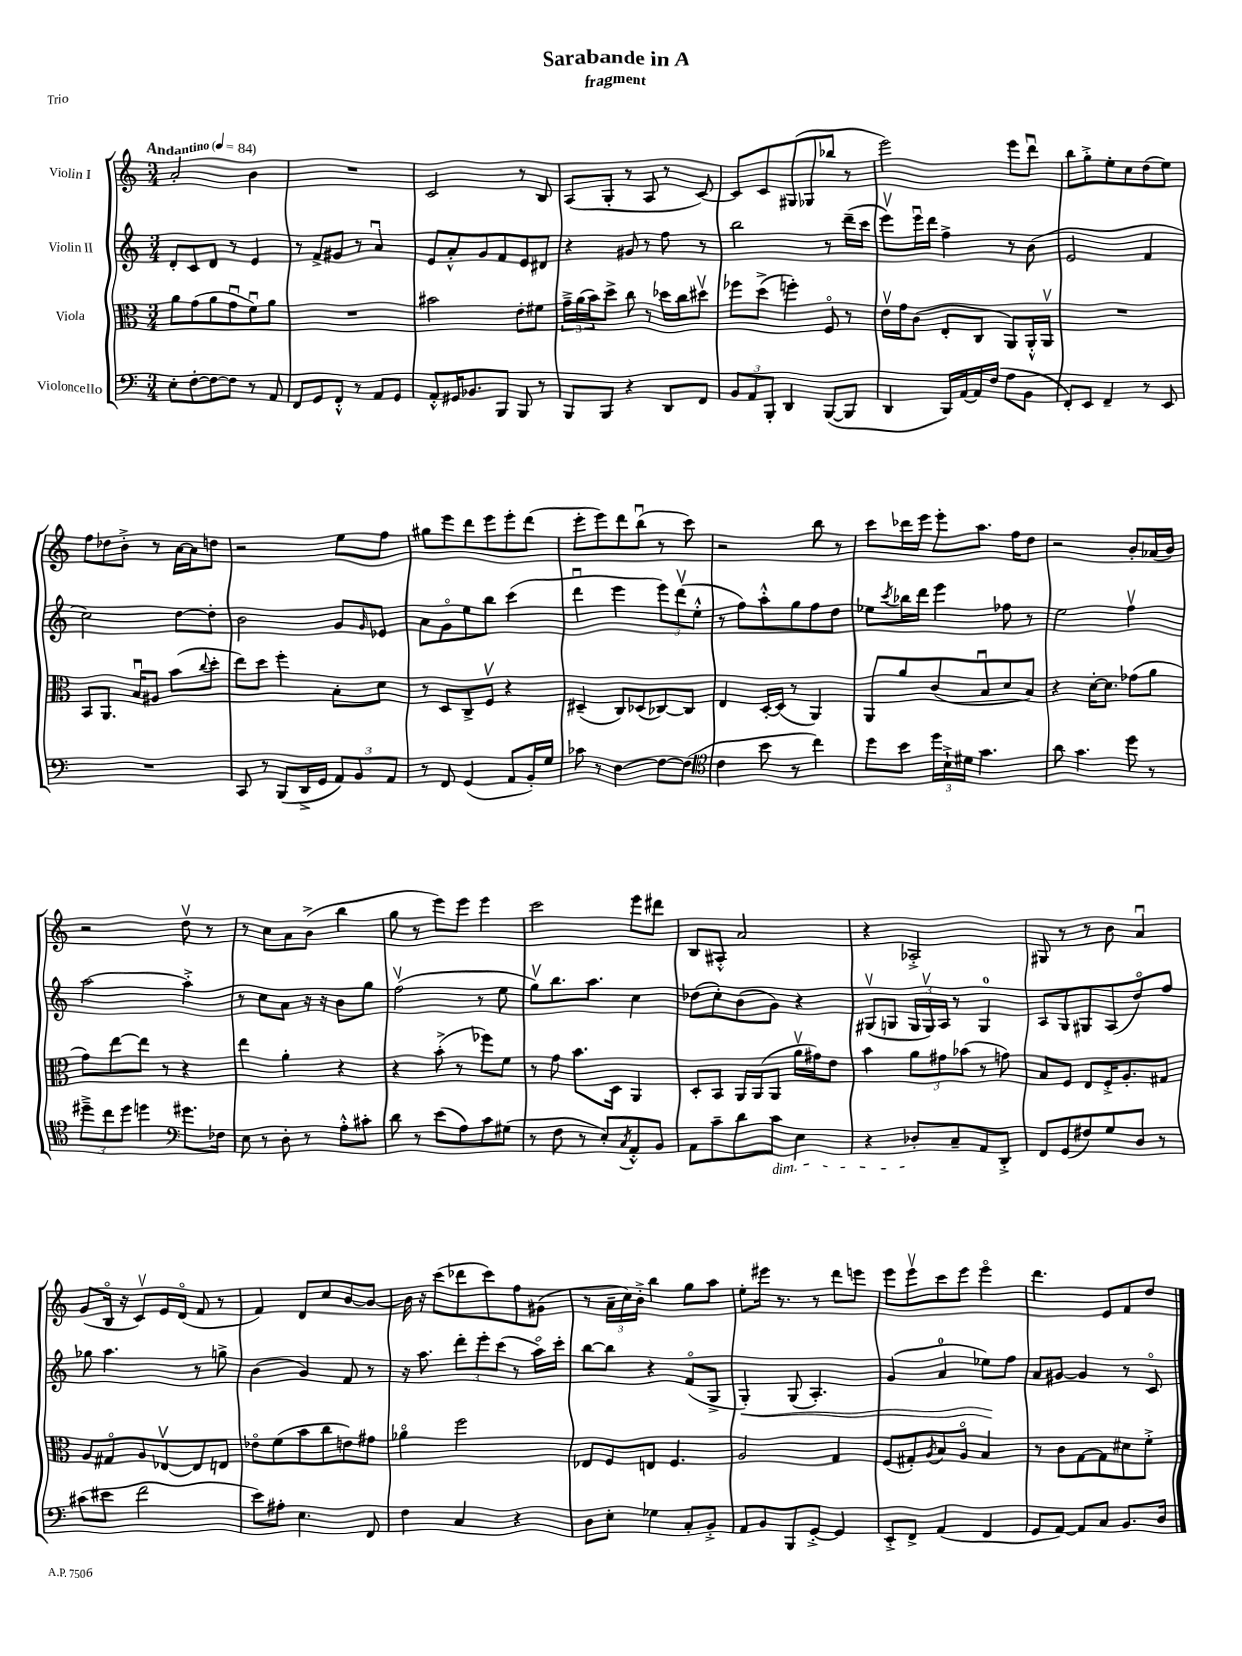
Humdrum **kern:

**kern	**kern	**kern	**kern
*staff4	*staff3	*staff2	*staff1
*clefF4	*clefC3	*clefG2	*clefG2
*k[]	*k[]	*k[]	*k[]
*M3/4	*M3/4	*M3/4	*M3/4
*MM84	*MM84	*MM84	*MM84
8E'\L	8a\L	8d'/L	2a'/
[8F'\	(8g\	8c/	.
8F\_	8a\	8d/J	.
8F\]J	8gu\	8r	.
8r	8fu\)	4e/	4b\
8AA/	8a\J	.	.
=	=	=	=
8FF/L	2.r	8r	2.r
8GG/	.	8f^/L	.
8FF'^^/J	.	8g#/J	.
8r	.	8r	.
8AA/L	.	4au/	.
8GG/J	.	.	.
=	=	=	=
8AA'^^/L	2b#\	8e/L	2c/
16GG#/K	.	8a'^^/	.
8.BB-/	.	.	.
.	.	8g/	.
8BBB/J	.	8f/	.
8BBB/	8e'\L	8e/	8r
8r	8f#\J	8d#/J	8B/
=	=	=	=
8BBB/L	24g~^\LL	4r	(8A/L
.	(24a\	.	.
.	24b\J)	.	.
8BBB/J	8dd^\J	.	8G'/J
4r	8cc\	8g#/	8r
.	8r	8r	8A/
8DD/L	16dd-\LL	8ff\	8r
.	16cc\J	.	.
8FF/J	8dd#v\J	8r	[8c/)
=	=	=	=
12BB/L	8ff-\L	2bb\	8c/]L
12AA/	.	.	.
.	(8dd^\J	.	8c/
12BBB'/J	.	.	.
4DD/	4ff'\)	.	(8G#/
.	.	.	8G-/
([8BBB/L	8Fo/	8r	8bb-/J
8BBB/]J	8r	(16ddd~\LL	8r
.	.	16ccc\JJ	.
=	=	=	=
4DD/	16ev\LL	8eeev\L)	2eee\)
.	16g\J	.	.
.	(8c\J	16eeeu\L	.
.	.	16ddd\JJ	.
16BBB/LL)	8E'/L	4ff^\	.
[16AA/	.	.	.
16AA/]	8C/J	.	.
(16F/JJ	.	.	.
8A\L	8AA/L)	8r	8eee\L
8BB\J	16AA'^^/L	(8b\	8dddu\J
.	16AAv/JJ	.	.
=	=	=	=
8FF'/L)	2.r	2e/	8bb\L
8EE/J	.	.	8gg'^\
4FF~/	.	.	8ee'\
.	.	.	8cc\
8r	.	4f/	(8dd\
8EE/	.	.	8ee\J)
=	=	=	=
2.r	8BB/L	2cc\)	8ff\L
.	8.AA/J	.	8dd-\
.	.	.	8b'^\J
.	16Bu/LK	.	.
.	8A#/J	.	8r
.	(8b\L	[8dd\L	[16a\LL
.	.	.	16a\]J
.	8qqcc/	.	.
.	8dd'\J	8dd'\]J	8dd\J
=	=	=	=
8CC/	8ee\L)	2b\	2r
8r	8dd\J	.	.
(8BBB/L	4ff'\	.	.
16DD^/L	.	.	.
16GG/JJ	.	.	.
12AA/L)	8B'\L	8g/L	8ee\L
12BB/	.	.	.
.	.	16qqg/	.
.	8d\J	8e-/J	8ff\J
12AA/J	.	.	.
=	=	=	=
8r	8r	8a\L	8gg#\L
8FF/	8D/L	8go\	8eee\
(4GG/	8C^/	8ee\	8ddd\
.	8Fv/J	8bb\J	8eee\
8AA/L	4r	(4ccc\	8eee'\
16BB'/L)	.	.	(8ddd\J
16G/JJ	.	.	.
=	=	=	=
8c-\	(4D#~/	4dddu\	8eee'\L
8r	.	.	8eee\)
[4F\	8C/L)	4eee\	8ddd\
.	(8D-/	.	(8bbu\J
8F\_L	[8C-/)	12eee\L)	8r
.	.	(12dddv\	.
(8F\]J	8C-/]J	.	8ccc\)
.	.	12ee'^^\J	.
=	=	=	=
*clefC4	*	*	*
4c\	4E/	8r	2r
.	.	8ff\L)	.
8b\	[16D'/LL	8aa'^^\	.
.	(16D/]JJ	.	.
8r	8r	8gg\	.
4cc\)	4AA/)	8ff\	8bb\
.	.	8dd\J	8r
=	=	=	=
8dd\L	8AA/L	8ee-\L	8ccc\L
.	.	8qccc/	.
8b\J	8a/	16bb-\L	16ddd-\L
.	.	16ddd\JJ	16eee\JJ
24dd\LL	(8c/	4eee\	8eee'\L
24B`^\	.	.	.
24d#\JJ	.	.	.
4.g\	8Bu/	.	8.aa\J
.	8d/	8ff-\	.
.	.	.	16ff\LK
.	8B/J)	8r	8dd\J
=	=	=	=
8a\	4r	2ee\	2r
4.g\	.	.	.
.	[16d'\LK	.	.
.	8.d\]J	.	.
8dd\	(8g-\L	4ffv\	8b'/L
8r	8a\J	.	(16a-/L
.	.	.	16b/JJ)
=	=	=	=
12dd#~^\L	8g\L)	[2aa\	2r
12cc\	.	.	.
.	[8ee\	.	.
12dd#\J	.	.	.
4dd\	8ee\]J	.	.
.	8r	.	.
*clefF4	*	*	*
8.g#\L	4r	4aa'^\]	8ddv\
.	.	.	8r
16F-\Jk	.	.	.
=	=	=	=
8E\	4ee\	8r	8r
8r	.	8cc\L	8cc\L
8D'\	4a'\	8a\J	8a\
8r	.	16r	(8b^\J
.	.	16r	.
8A'^^\L	4r	8b\L	4bb\
8c#'\J	.	8gg\J	.
=	=	=	=
8d\	4r	(2ffv\	8gg\
8r	.	.	8r
(8e\L	(8b'^\	.	8eee\L)
8A\)	8r	.	8eee\J
8c\	8ff-\L)	8r	4eee\
(8G#\J	8f\J	8ee\	.
=	=	=	=
8r	8r	8ggv\L)	2ccc\
8F\	8g\	8.bb\	.
8r	8.b\L	.	.
.	.	8.aa\J	.
8E'/L)	.	.	.
.	16D\Jk	.	.
8qC/	.	.	.
8AA'^^/	4AA/	4cc\	8eee\L
8BB/J	.	.	8ddd#\J
=	=	=	=
8AA\L	8D'/L	(8dd-\L	8B/L
8c~\	8BB/J	8cc'\)	8A#'^^/J
8d\	16AA/LL	(8b\	2a/
.	(16AA/J	.	.
8c\J	8AA/J	8g\J)	.
4E\	16av\LL	4r	.
.	16g#\J)	.	.
.	8e\J	.	.
=	=	=	=
4r	4b\	(8G#v/L	4r
.	.	8G/J	.
8D-'/L	12a\L	24G/LL	2A-'^/
.	.	24Gv/)	.
.	12g#\	24A/JJ	.
8C~/	.	8r	.
.	(12b-\J	.	.
8AA/	8r	4G/	.
8DD'^/J	8g\)	.	.
=	=	=	=
8FF/L	8B/L	8A/L	8G#/
(8GG/	8F/J	8G/	8r
8F#/)	8E/L	8G#/	8r
8G/	16F'^/K	(8A/	8b\
.	8.A'/	.	.
8D/J	.	8ddo/)	4au/
8r	8G#/J	8ff/J	.
=	=	=	=
(8c#\L	8A/L	8gg-\	(8g/L
8e#\J	8G#o/	4.aa\	16Bo/Jk
.	.	.	16r
2f\	8A/	.	8cv/L)
.	[8E-v/	.	16e/L
.	.	.	(16do/JJ
.	8E-/]	8r	8f/
.	8E/J	8gg^\	8r
=	=	=	=
8e\L)	8e-o\L	(4b\	4f/)
8A#'\J	(8f\	.	.
4.E\	8b\	4g/)	8d/L
.	8cc\	.	8cc/
.	8e\)	8f/	[8b/
8FF/	8g#\J	8r	8b/_J
=	=	=	=
4F\	4a-o\	16r	16b\]
.	.	8.aa\	16r
.	.	.	(8ccc\L
4C/	2ff\	12ddd'\L	8ddd-\
.	.	12eee'\	.
.	.	.	8ccc\)
.	.	(12ccc\J	.
4r	.	8r	8ff\
.	.	16aao\LL)	(8g#\J
.	.	16ccc'\JJ	.
=	=	=	=
8D\L	8E-/L	[8bb\L	8r
8E'\J	8F/	8bb\]J	24a~\LL
.	.	.	24cc\)
.	.	.	24b'^\JJ
4G-\	8E/J	4r	4bb\
.	4.F/	.	.
8C'/L	.	(8fo/L	8gg\L
8BB'^/J	.	8G^/J	8aa\J
=	=	=	=
8AA/L	2A/	4G'/)	8ee'\L
8BB/	.	.	16eee#\Jk
.	.	.	8.r
8BBB/	.	(8G/	.
[8GG'^/J	.	4.A'/)	8r
4GG/]	4G/	.	8ddd\L
.	.	.	8eee\J
=	=	=	=
8EE'^/L	(8F/L	(4g/	8eee\L
8FF^/J	8G#'/)	.	8eeev\
.	8qA/	.	.
(4AA/	8B/	4a/	8ccc\
.	8Ao/J	.	8eee\J
4FF/	4B/	8ee-\L)	4eeeo\
.	.	8ff\J	.
=	=	=	=
8GG/L	8r	8a/L	4.ddd\
[8AA/J)	8c\L	[8g#/J	.
8AA/]L	[8G\	4g#/]	.
8C/J	8G\]	.	8e/L
8.BB/L	8d#\	8r	8f/
.	8f'^\J	8co/	8dd/J
16D/Jk	.	.	.
==	==	==	==
*-	*-	*-	*-
